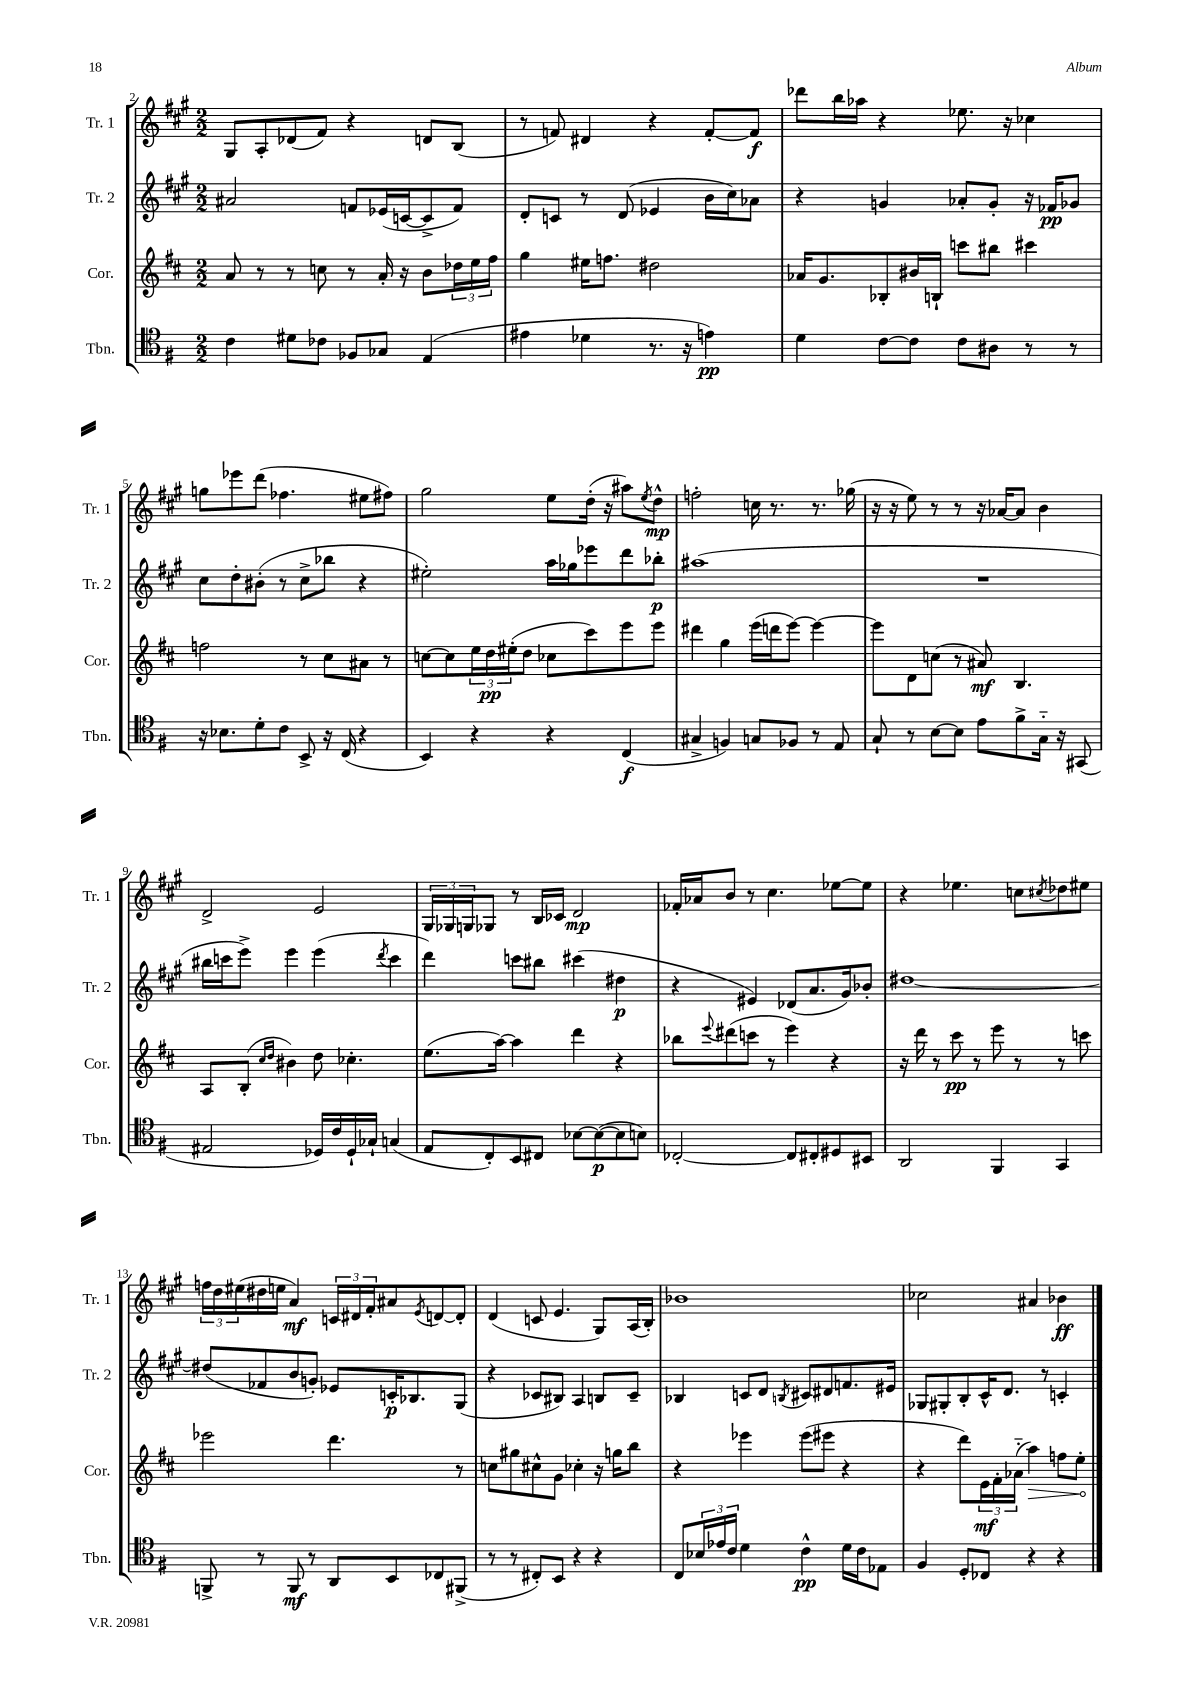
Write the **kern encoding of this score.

**kern	**kern	**kern	**kern
*staff4	*staff3	*staff2	*staff1
*clefC4	*clefG2	*clefG2	*clefG2
*k[f#]	*k[f#c#]	*k[f#c#g#]	*k[f#c#g#]
*M2/2	*M2/2	*M2/2	*M2/2
4c\	8a/	2a#/	8G#/L
.	8r	.	8A'/
8d#\L	8r	.	(8d-/
8c-\J	8cc\	.	8f#/J)
8F-/L	8r	8f/L	4r
8G-/J	16a'/	(16e-/L	.
.	16r	[16c/J	.
(4E/	8b\L	8c^/]	8d/L
.	24dd-\L	8f/J)	(8B/J
.	24ee\	.	.
.	24ff#\JJ	.	.
=	=	=	=
4e#\	4gg\	8d'/L	8r
.	.	8c/J	8f/)
4d-\	16ee#\LK	8r	4d#/
.	8.ff\J	.	.
.	.	(8d/	.
8.r	2dd#\	4e-/	4r
16r	.	.	.
4e\)	.	16b\LL	[8f'/L
.	.	16cc#\J)	.
.	.	8a-\J	8f/]J
=	=	=	=
4d\	16a-/LK	4r	8ddd-\L
.	8.g/	.	.
.	.	.	16bb\L
.	.	.	16aa-\JJ
[8c\L	8B-'/	4g/	4r
8c\]J	16b#/L	.	.
.	16B`/JJ	.	.
8c\L	8ccc\L	8a-'/L	8.ee-\
8A#\J	8bb#\J	8g'/J	.
.	.	.	16r
8r	4ccc#\	16r	4cc-\
.	.	16f-/LK	.
8r	.	8g-/J	.
=	=	=	=
16r	2ff\	8cc#\L	8gg\L
8.B-\L	.	.	.
.	.	8dd'\	8eee-\
8d'\	.	(8b#'\J	(8ddd\J
8c\J	.	8r	4.ff-\
8BB^/	8r	8cc#^\L	.
16r	8cc#\L	8bb-\J	.
(16C/	.	.	.
4r	8a#\J	4r	8ee#\L
.	8r	.	8ff#\J)
=	=	=	=
4BB/)	[8cc\L	2ee#'\)	2gg#\
.	8cc\]	.	.
4r	24ee\L	.	.
.	24dd\	.	.
.	(24ee#'\J	.	.
.	8dd\J	.	.
4r	8cc-\L	16aa\LL	8ee\L
.	.	16gg-\J	.
.	8ccc#\)	8eee-\	(16dd'\Jk
.	.	.	16r
(4C/	8eee\	8ddd\	8aa#\L)
.	.	.	8qee/
.	8eee\J	8bb-'\J	8dd^^\J
=	=	=	=
4G#^/	4ddd#\	(1aa#	2ff'\
4F/)	4gg\	.	.
8G/L	(16eee\LL	.	16cc\
.	16ddd\J	.	8.r
8F-/J	[8eee\J)	.	.
8r	4eee\_	.	8.r
8E/	.	.	.
.	.	.	(16gg-\
=	=	=	=
8G`/	8eee\]L	1r	16r
.	.	.	16r
8r	8d\	.	8ee\)
[8B\L	(8cc\J	.	8r
8B\]J	8r	.	8r
8e\L	8a#/)	.	16r
.	.	.	[16a-/LK
8f#^\	4.B/	.	8a-/]J
16G'~\Jk	.	.	4b\
16r	.	.	.
(8GG#/	.	.	.
=	=	=	=
2E#/	8A/L	16bb#\LL	2d^/
.	.	16ccc\J	.
.	(8B'/J	8eee^\J)	.
.	16qqcc#/LL	.	.
.	16qqdd/JJ	.	.
.	4b#\)	4eee\	.
16D-/LL)	8dd\	(4eee\	2e/
16c/	.	.	.
16D-`/	4.cc-'\	.	.
16G-`/JJ	.	.	.
.	.	8qddd/	.
(4G/	.	4ccc\	.
=	=	=	=
8E/L	(8.ee\L	4ddd\)	24G#/LL
.	.	.	24G-/
.	.	.	24G/J
8C'/)	.	.	8G-/J
.	[16aa\Jk)	.	.
8BB/	4aa\]	8ccc\L	8r
8C#/J	.	8bb#\J	16B/LL
.	.	.	16c-/JJ
[8B-\L	4ddd\	(4ccc#\	2d/
(8B-\_	.	.	.
8B-\]	4r	4dd#\	.
8B\J)	.	.	.
=	=	=	=
[2C-'/	8bb-\L	4r	16f-'/LL
.	.	.	16a-/J
.	8qqeee/	.	.
.	(8ddd#\	.	8b/J
.	8ccc\J	4e#/)	8r
.	8r	.	4.cc#\
8C-/]L	4eee\)	(8d-/L	.
8C#'/	.	8.a/	.
8D#/	4r	.	[8ee-\L
.	.	16g#/k)	.
8BB#/J	.	8b-'/J	8ee-\]J
=	=	=	=
2AA/	16r	[1dd#	4r
.	16ddd\	.	.
.	8r	.	.
.	8ccc#\	.	4.ee-\
.	8r	.	.
4FF#/	8eee\	.	.
.	8r	.	8cc\L
.	.	.	8qcc#/
4GG/	8r	.	8dd-\
.	8ccc\	.	8ee#\J
=	=	=	=
8FF^/	2eee-\	(8dd#/]L	24ff\LL
.	.	.	24dd\
.	.	.	(24ee#\
8r	.	8f-/	16dd#\
.	.	.	16ee\JJ
8FF/	.	8b/	4a/)
8r	.	8g'/J)	.
8AA/L	4.ddd\	8e-/L	24c/LL
.	.	.	24d#/
.	.	.	24f#'/J
8BB/	.	16c'/K	8a#/
.	.	8.B-/	.
.	.	.	8qe/
8C-/	.	.	[8d/
(8FF#^/J	8r	(8G#/J	8d'/]J
=	=	=	=
8r	8cc\L	4r	(4d/
8r	8gg#\	.	.
8C#'/L)	8cc#^^\	8c-/L	8c/
8BB/J	8g\J	8B#/J)	4.e/
4r	4cc-'\	4A/	.
4r	16r	8B/L	8G#/L)
.	16gg\LK	.	.
.	8bb\J	8c-~/J	(16A/L
.	.	.	16B'/JJ)
=	=	=	=
8C/L	4r	4B-/	1b-
24B-/L	.	.	.
24e-/	.	.	.
24c/JJ	.	.	.
4d\	4eee-\	8c/L	.
.	.	8d/J	.
.	.	8qB/	.
4c^^\	(8eee-\L	8c#/L	.
.	8eee#\J	8d#/	.
16d\LL	4r	8.f/	.
16c\J	.	.	.
8E-\J	.	.	.
.	.	16e#/Jk	.
=	=	=	=
4F#/	4r	8G-/L	2cc-\
.	.	8G#'/	.
8D'/L	8ddd\L)	8B'/	.
8C-/J	24e\L	16c#^^/K	.
.	24f#'\	.	.
.	.	8.d/J	.
.	(24a-'~\JJ	.	.
4r	4aa\)	.	4a#/
.	.	8r	.
4r	8ff\L	4c'/	4b-\
.	8ee'\J	.	.
==	==	==	==
*-	*-	*-	*-
